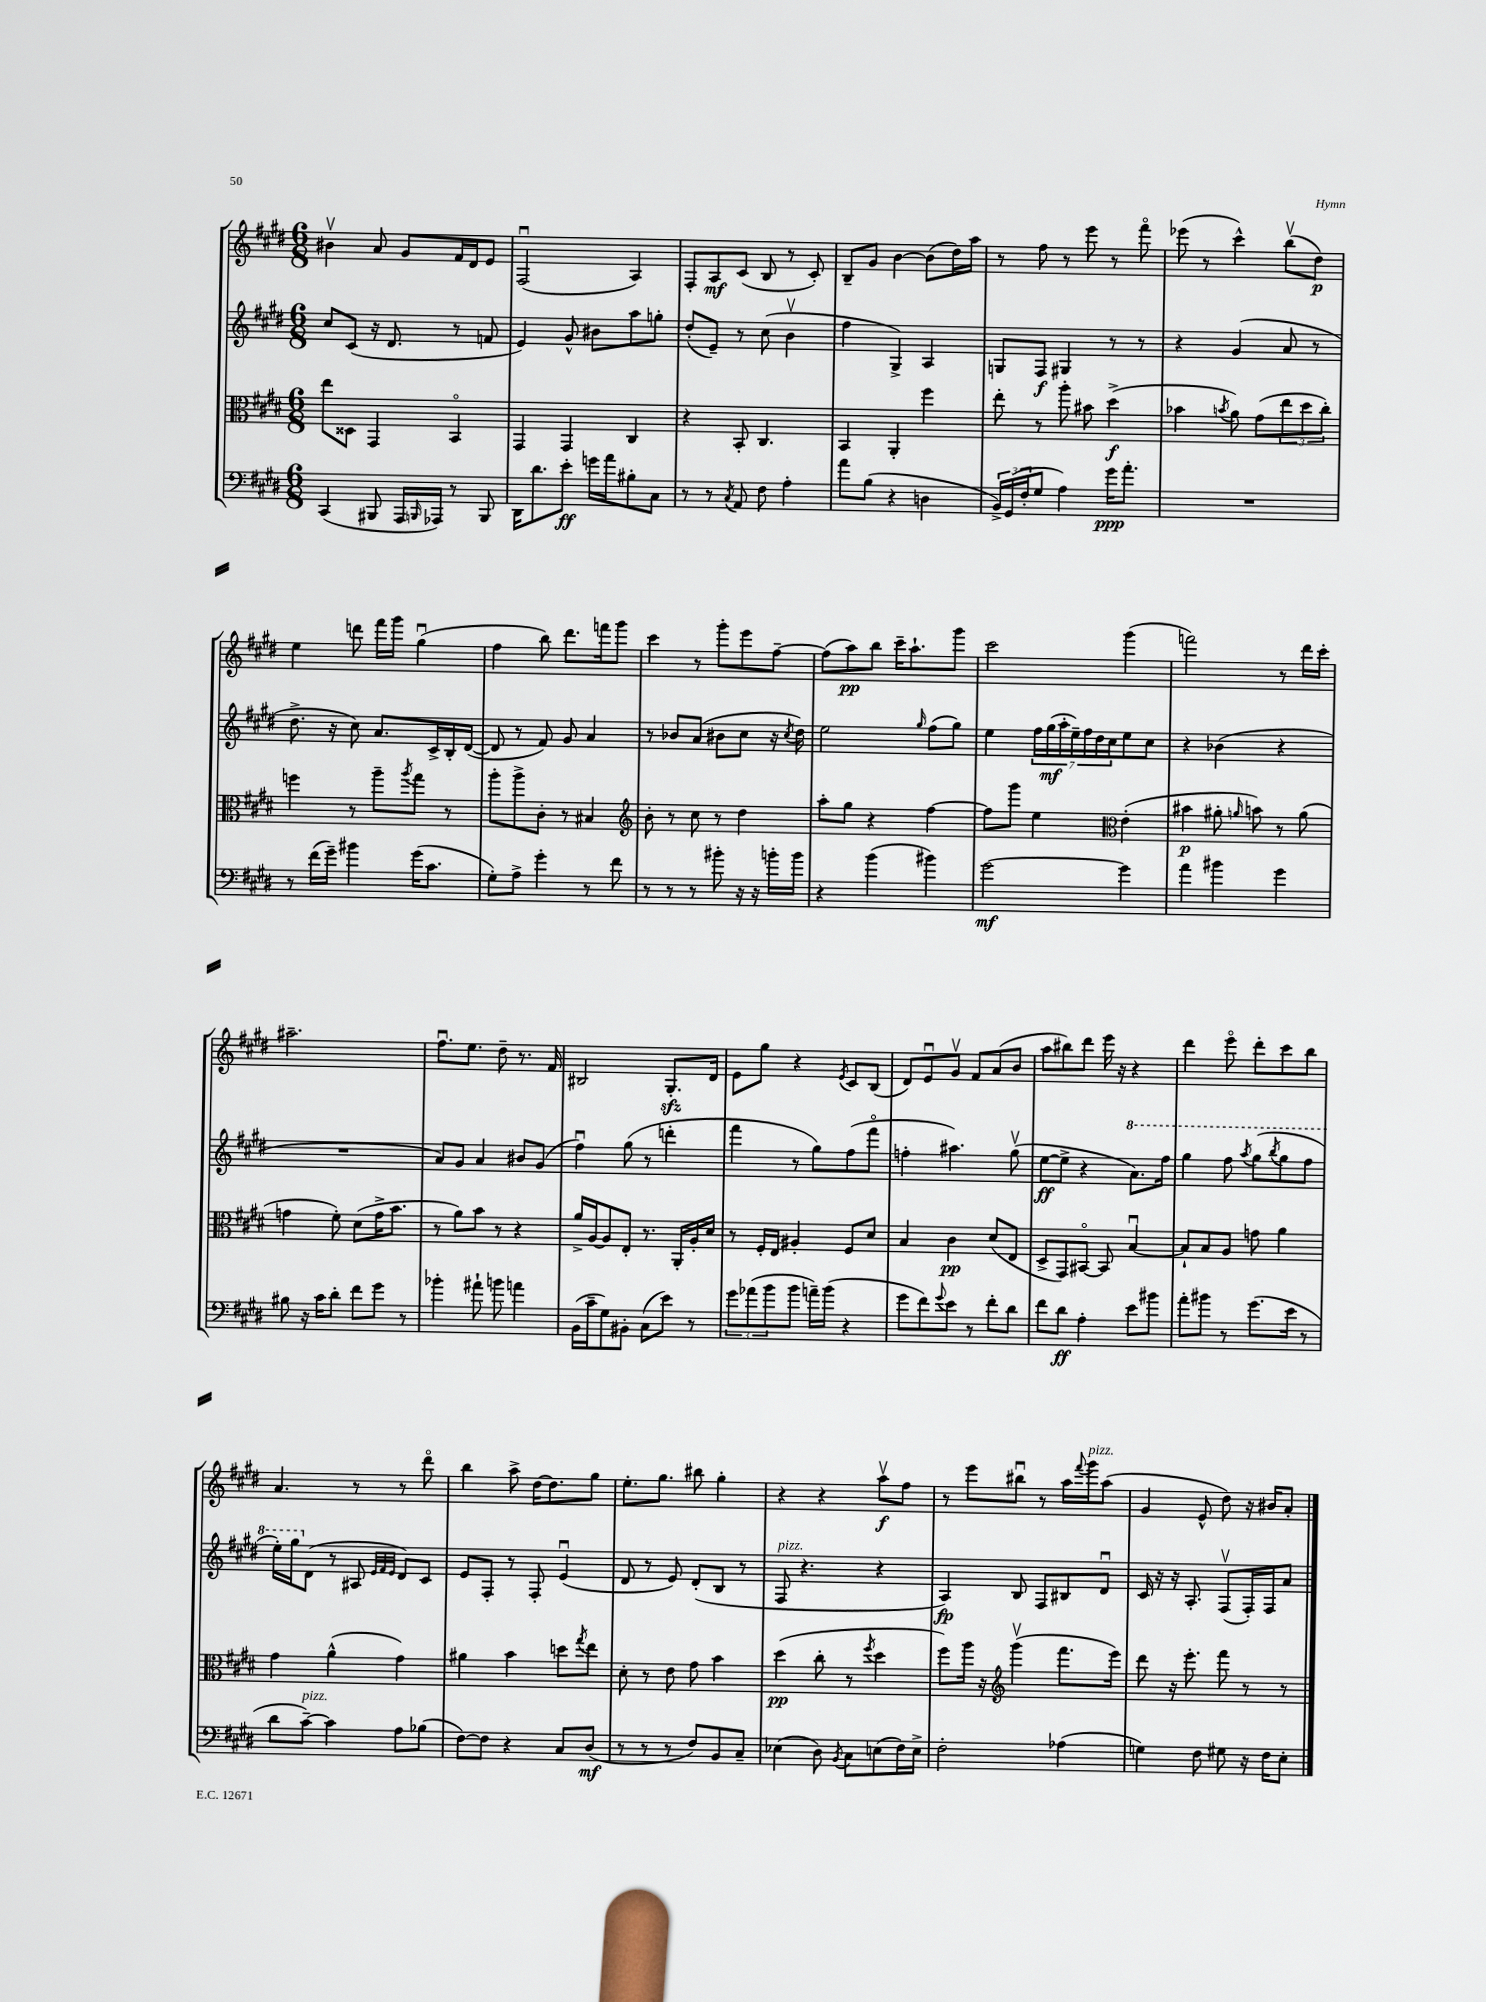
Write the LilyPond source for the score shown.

<<
\new StaffGroup <<
\new Staff = "s0" {
    \clef treble \key e \major \numericTimeSignature \time 6/8
    bis'4\upbow a'8 gis'8 fis'16 dis'16 e'8 |
    fis2\downbow( a4) |
    fis8-. a8\mf cis'8( b8 r8 cis'8-.) |
    b8-- gis'8 b'4~ b'8( dis''16) a''16 |
    r8 fis''8 r8 e'''8 r8 fis'''8\flageolet |
    ees'''8( r8 cis'''4-^) b''8\upbow( dis''8\p) |
    e''4 d'''8 fis'''16 gis'''16 gis''4\downbow( |
    fis''4 b''8) dis'''8. f'''16 gis'''8 |
    cis'''4 r8 gis'''8-. e'''8 fis''8~-- |
    fis''8( a''8\pp) b''8 cis'''16-- a''8.-! gis'''8 |
    cis'''2 gis'''4( |
    f'''2) r8 dis'''16 cis'''16-. |
    ais''2.-- |
    fis''8.\downbow e''8. dis''8-- r8. fis'16 |
    bis2 gis8.-.\sfz dis'16 |
    e'8 gis''8 r4 \acciaccatura { e'8 } cis'8 b8( |
    dis'8) e'8\downbow gis'8\upbow fis'8 a'8( b'8 |
    a''8 bis''8) dis'''8 e'''16 r16 r4 |
    dis'''4 e'''8\flageolet dis'''8-. cis'''8 b''8 |
    a'4. r8 r8 dis'''8\flageolet |
    b''4 a''8-> dis''16~ dis''8. gis''8 |
    e''8.-. gis''8. bis''8 gis''4-. |
    r4 r4 a''8\upbow\f fis''8 |
    r8 e'''8 bis''8\downbow r8 a''16 \appoggiatura { fis'''8 } gis'''16^\markup { \italic "pizz." } a''8( |
    gis'4 e'8-^ dis''8) r16 bis'16 a'8-. \bar "|." |
}
\new Staff = "s1" {
    \clef treble \key e \major \numericTimeSignature \time 6/8
    cis''8 cis'8( r16 dis'8. r8 f'8 |
    e'4) gis'8-^ bis'8 a''8 g''8-. |
    dis''8-.( e'8--) r8 cis''8( b'4\upbow |
    fis''4 gis4->) a4 |
    g8 fis8\f gis4 r8 r8 |
    r4 gis'4( a'8 r8 |
    dis''8.-> r16 cis''8) a'8. cis'16-> b16-. dis'16~( |
    dis'8 r8 fis'8) gis'8 a'4 |
    r8 bes'8 a'8( bis'8 cis''8 r16 \acciaccatura { cis''8 } dis''16) |
    e''2 \grace { gis''16 } fis''8( gis''8) |
    e''4 \tuplet 7/4 { fis''16 gis''16\mf( a''16-. e''16--) fis''16 dis''16 cis''16 } e''8 cis''8 |
    r4 bes'4( r4 |
    R2. |
    a'8) gis'8 a'4 bis'8 gis'8( |
    fis''4\downbow) gis''8( r8 d'''4-. |
    fis'''4 r8 gis''8) fis''8( fis'''8\flageolet |
    f''4-. ais''4.) gis''8\upbow( |
    e''8~\ff e''8-> r4 \ottava #1 a''8.) fis'''16 |
    gis'''4 fis'''8 \acciaccatura { a'''8 } gis'''8( \acciaccatura { b'''8 } gis'''8 fis'''8 |
    e'''16-.) gis'''16 \ottava #0 dis'8( r8 ais8 \grace { e'32 fis'32 e'32 } dis'8) cis'8 |
    e'8 fis8-. r8 fis8-. e'4\downbow( |
    dis'8 r8 e'8) dis'8-.( b8 r8 |
    fis8^\markup { \italic "pizz." } r4. r4 |
    a4\fp) b8 fis8 bis8 dis'8\downbow |
    cis'16 r16 r16 a8.-. fis8\upbow( fis16-.) fis16 a'8 \bar "|." |
}
\new Staff = "s2" {
    \clef alto \key e \major \numericTimeSignature \time 6/8
    e''8 disis8 gis,4 b,4\flageolet |
    gis,4 gis,4 cis4 |
    r4 b,8-. cis4. |
    b,4 a,4-. fis''4 |
    e''8-. r8 a''8-. bis'8 dis''4->\f( |
    bes'4 \acciaccatura { b'8 } a'8) gis'8( \tuplet 3/2 { e''8 dis''8 cis''8-.) } |
    f''4 r8 a''8-- \acciaccatura { a''8 } gis''8 r8 |
    a''8-. a''8-> cis'8-. r8 bis4 |
    \clef treble b'8-. r8 cis''8 r8 dis''4 |
    a''8-. gis''8 r4 fis''4~ |
    fis''8 gis'''8 e''4 \clef alto e'4-.( |
    bis'4\p ais'8-. \grace { a'16 } b'8) r8 a'8( |
    g'4 fis'8-.) dis'8( g'16-> b'8. |
    r8 a'8) b'8 r8 r4 |
    a'16-> a16~ a8 e8-. r8. a,16-. a16-. dis'16 |
    r8 fis16-. e16 ais4-. fis8 dis'8 |
    b4 cis'4\pp dis'8( e8 |
    dis8-> gis,8) bis,8~\flageolet bis,8 b4~\downbow |
    b8-! b8 a8 g'8 a'4 |
    gis'4 a'4-^( gis'4) |
    ais'4 b'4 d''8 \acciaccatura { gis''8 } e''8 |
    dis'8-. r8 e'8 gis'8 b'4 |
    dis''4\pp( cis''8-. r8 \acciaccatura { fis''8 } dis''4 |
    fis''8) a''16 r16 \clef treble gis'''4\upbow( fis'''8. e'''16) |
    dis'''8 r16 e'''8.-. fis'''8 r8 r8 \bar "|." |
}
\new Staff = "s3" {
    \clef bass \key e \major \numericTimeSignature \time 6/8
    cis,4( bis,,8 a,,16 \grace { b,,16 } aes,,16) r8 b,,8 |
    dis,16 dis'8. e'8-.\ff g'16 a'16 bis8-. cis8 |
    r8 r8 \acciaccatura { cis8 } a,8 fis8 a4-. |
    a'8 b8( r4 d4 |
    \tuplet 3/2 { b,16->) gis,16( fis16-. } gis8 a4) gis'16\ppp a'8.-. |
    R2. |
    r8 fis'16( gis'16--) bis'4 gis'16( cis'8. |
    gis8-.) a8-> gis'4-. r8 fis'8 |
    r8 r8 r8 bis'8-. r16 r16 b'16-. b'16 |
    r4 b'4( bis'4) |
    gis'2~\mf gis'4 |
    a'4 bis'4 gis'4 |
    bis8 r16 cis'16 dis'8-. fis'8 gis'8 r8 |
    bes'4-. ais'8-! b'8 a'4 |
    b,16( cis'16-- gis8) bis,8-. cis8( e'8) r8 |
    \tuplet 3/2 { gis'8 aes'8( b'8 } b'8 a'16--) b'16( r4 |
    gis'8 fis'8) \appoggiatura { gis'8 } e'8 r8 fis'8-. dis'8 |
    fis'8 dis'8\ff a4-. e'8 bis'8 |
    a'8-. bis'8 r8 gis'8.( e'16 r8 |
    dis'8 cis'8~--^\markup { \italic "pizz." }) cis'4 a8 bes8( |
    fis8~) fis8 r4 cis8 dis8\mf( |
    r8 r8 r8 fis8) b,8 cis8-- |
    ees4( dis8) \acciaccatura { b,8 } cis8 e8( fis16) e16-> |
    fis2-. aes4( |
    g4) fis8 gis8 r16 fis16 e8-. \bar "|." |
}
>>
>>
\layout { \context { \Score \remove "Bar_number_engraver" } }
